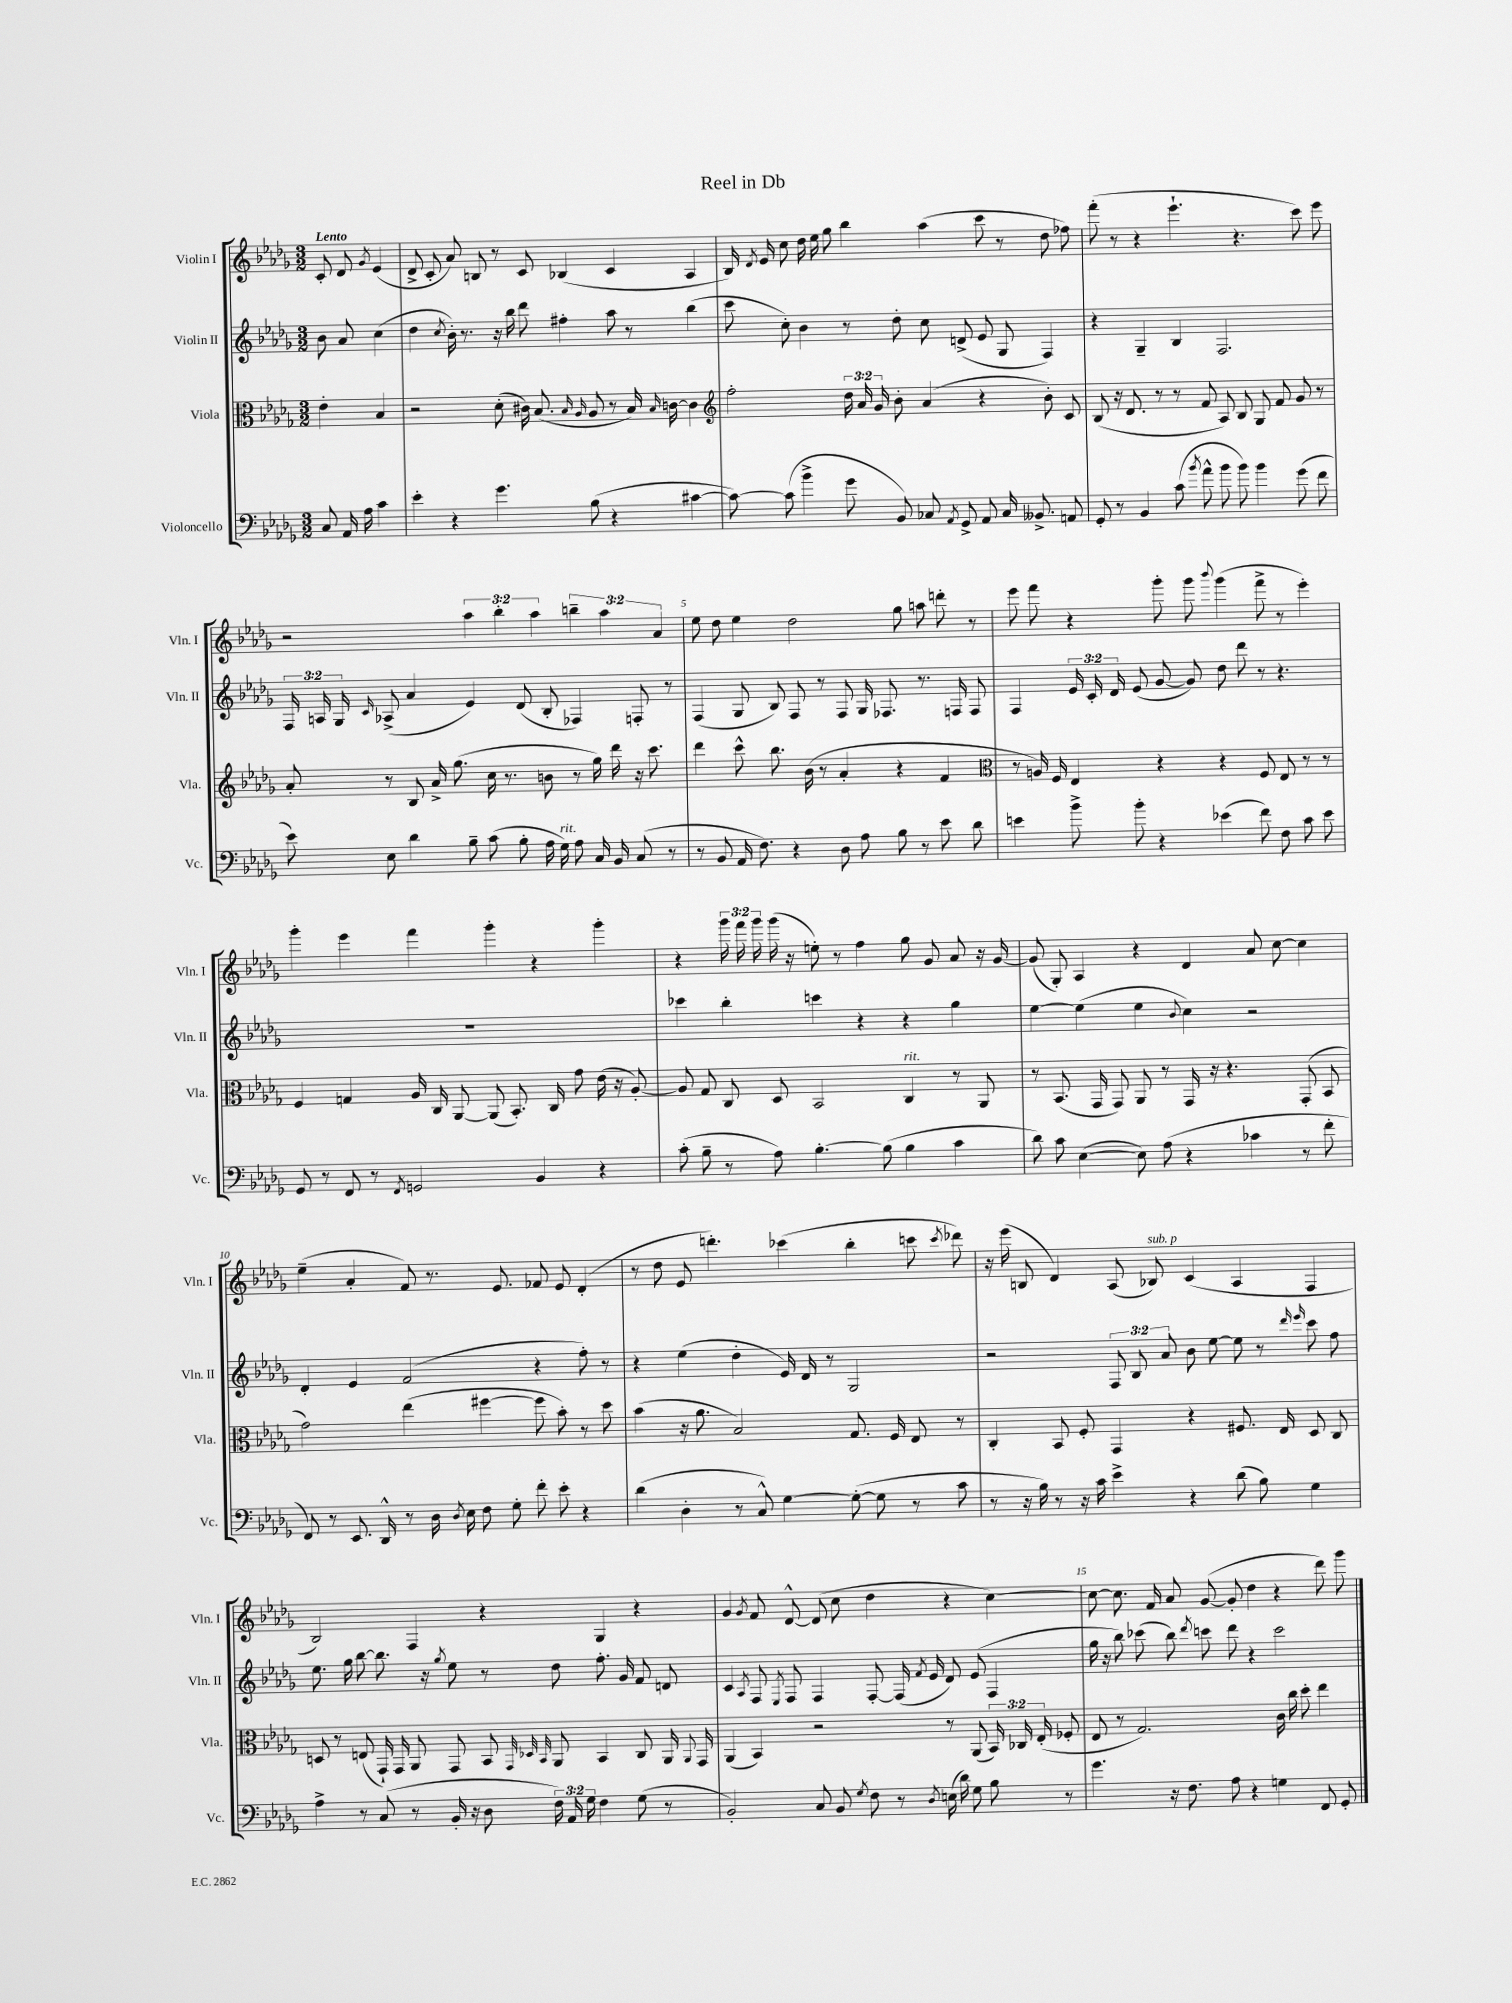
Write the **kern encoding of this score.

**kern	**kern	**kern	**kern
*staff4	*staff3	*staff2	*staff1
*clefF4	*clefC3	*clefG2	*clefG2
*k[b-e-a-d-g-]	*k[b-e-a-d-g-]	*k[b-e-a-d-g-]	*k[b-e-a-d-g-]
*M3/2	*M3/2	*M3/2	*M3/2
8C	4e-'	8b-	8c'
16AA-	.	8a-	8d-
16A-	.	.	.
.	.	.	8qg-
4c	4B-	(4cc	(4e-
=	=	=	=
4e-'	2r	4dd-	8d-^
.	.	.	8c'
.	.	8qcc	.
4r	.	16b-')	8a-)
.	.	8.r	.
.	.	.	8B
4.g-	(8d-'	16r	8r
.	.	16bb-	.
.	16c#)	8ddd-	8c
.	(8.B-	.	.
.	.	4ff#'	(4B-
.	16qqB-	.	.
.	16qqA-	.	.
(8B-	8A-	.	.
4r	8r	8aa-	4c
.	16B-)	8r	.
.	16qqB-	.	.
.	[16c	.	.
[4c#	4c]	(4bb-	4A-
=	=	=	=
*	*clefG2	*	*
8c#_)	2ff'	8ccc	16B-)
.	.	.	8qd-
.	.	.	16e-
(8c#]	.	8cc')	8cc
4b-^	.	4b-	16dd-
.	.	.	16ee-
.	.	.	8gg-
8g-	24dd-	8r	4bb-
.	24a-	.	.
.	24g-	.	.
8BB-)	8b-'	8dd-'	.
8C-	(4a-	8cc	(4aa-
8qAA-	.	.	.
8GG-^	.	(8d^	.
8AA-	4r	8e-	8ccc
16C-	.	8G-	8r
8.BB--^	.	.	.
.	8b-')	4F)	8dd-
8AA	8c	.	8ff-)
=	=	=	=
8GG-'	(8B-	4r	(8fff'
8r	16r	.	8r
.	8.d-	.	.
4BB-	.	4G-~	4r
.	8r	.	.
(8c	8r	4B-	4.eee-`
8qb-	.	.	.
8a-^^	8f	.	.
8b-	8A-)	2.F	.
8b-)	8B-	.	4.r
4b-	8G-	.	.
.	8f	.	.
(8g-	8g-	.	8ccc)
8f	8r	.	8eee-
=	=	=	=
8e-)	8a-'	24F	2r
.	.	24A	.
.	.	24G-	.
.	.	16qqc	.
8E-	8r	(8A-^	.
4d-	8B-	4a-	.
.	16a-^	.	.
.	(8.gg-	.	.
8B-~	.	4e-)	6aa-
(8c	16cc	.	.
.	.	.	6bb-'
.	8.r	.	.
8B-'	.	(8d-	.
.	.	.	6aa-
16A-	8b	8B-'	.
16G-)	.	.	.
8A-	8r	4F-)	6bb~
16C	16gg-)	.	.
.	.	.	6aa-
16BB-	16ddd-	.	.
(8C	16r	8F'	.
.	8.ccc	.	.
.	.	.	6a-
8r	.	8r	.
=	=	=	=
8r	4ddd-	(4F	8ee-
8BB-	.	.	8dd-
16AA-	8ccc^^	8G-	4ee-
8.F)	.	.	.
.	8.bb-	8B-)	.
4r	.	8F	2dd-
.	(16b-	.	.
.	8r	8r	.
8D-	4a-'	8F	.
8A-	.	16G-	.
.	.	8.F-	.
8B-	4r	.	8gg-
8r	.	8.r	8aa
8e-	4f	.	8ddd'
.	.	16F	.
8d-	.	8F	8r
=	=	=	=
*	*clefC3	*	*
4e	8r	4F	8eee-
.	16A)	.	8fff
.	16F	.	.
8b-^	4E-	24e-	4r
.	.	24c'	.
.	.	24d-	.
8b-'	.	(8e-	.
4r	4r	[8g-	8ggg-'
.	.	8g-])	8ggg-
.	.	.	8qqbbb-
(4e-	4r	8dd-	(4ggg-
.	.	8ddd-	.
8f)	8F	8r	8fff^
8F	8E-	4.r	8r
8c	8r	.	4eee-')
8e-	8r	.	.
=	=	=	=
8GG-	4F	1.r	4ggg-'
8r	.	.	.
8FF	4G	.	4eee-
8r	.	.	.
8qFF	.	.	.
2GG	16A-	.	4fff
.	16C	.	.
.	[8AA-	.	.
.	(8AA-]	.	4ggg-'
.	8.BB-')	.	.
4BB-	.	.	4r
.	16C	.	.
.	8g-	.	.
4r	(16e-	.	4ggg-'
.	16r	.	.
.	[8A-')	.	.
=	=	=	=
(8c'	8A-]	4ccc-	4r
8B-~	8G-	.	.
8r	8C	4bb-'	24ggg-
.	.	.	24fff
.	.	.	24ggg-
8A-)	8D-	.	(16ggg-
.	.	.	16r
[4.B-'	2BB-	4ccc	8ee')
.	.	.	8r
.	.	4r	4ff
(8B-]	.	.	.
4B-	4C	4r	8gg-
.	.	.	8g-
4c	8r	4gg-	8a-
.	8AA-	.	16r
.	.	.	[16g-
=	=	=	=
8d-)	8r	[4ee-	(8g-]
8c	(8.BB-	.	8G-')
([4E-	.	(4ee-]	4A-
.	16GG-	.	.
.	8GG-)	.	.
8E-])	8AA-	4ee-	4r
(8A-	8r	.	.
.	.	8qqb-	.
4r	16GG-	4cc)	4d-
.	16r	.	.
.	4.r	.	.
4c-	.	2r	8a-
.	.	.	[8cc
8r	(8GG-'	.	4cc]
8f'	8BB-	.	.
=	=	=	=
8FF)	2g-)	4d-'	(4ee-~
8r	.	.	.
8.EE-	.	4e-	4a-'
16DD-^^	.	.	.
8r	(4ee-	(2f	8f)
16D-	.	.	8.r
8qD-	.	.	.
16E-	.	.	.
8F	[4ff#	.	.
.	.	.	8.e-
8G-'	.	.	.
8f'	8ff#]	4r	8f-
8e-'	8b-')	.	8e-
4r	8r	8ff')	(4d-'
.	8dd-	8r	.
=	=	=	=
(4d-	(4b-	4r	8r
.	.	.	8dd-
4D-'	16r	(4ee-	8e-
.	8.a-	.	.
.	.	.	4.ddd')
8r	2B-)	4dd-'	.
8C^^)	.	.	.
[4G-	.	16e-)	(4ccc-
.	.	16d-	.
.	.	8r	.
(8G-'_	8.G-	2G-	4bb-'
8G-]	.	.	.
.	16F	.	.
8r	8E-	.	8ccc
.	.	.	8qccc
8c	8r	.	8ddd-)
=	=	=	=
8r	4C'	2r	16r
.	.	.	(16eee-
16r	.	.	8B
16B-)	.	.	.
8r	8BB-	.	4d-)
16r	8F'	.	.
16c	.	.	.
4e-^	4GG-	12F	(8A-
.	.	12B-	.
.	.	.	8B-)
.	.	12a-	.
4r	4r	8b-	(4c
.	.	[8ee-	.
(8d-	8.F#	8ee-]	4A-
8B-)	.	8r	.
.	16E-	.	.
.	.	16qqddd-	.
.	.	16qqeee-	.
4G-	8D-	8ccc	4F
.	8C	8ff	.
=	=	=	=
4A-^	8D	8.ee-	2B-)
.	8r	.	.
.	.	16gg-	.
8r	(8E	[8bb-	.
(8C	16GG-`)	8.bb-]	.
.	16GG-	.	.
8r	8AA-	.	4F
.	.	16r	.
.	.	8qgg-	.
16BB-'	8GG-	8ee-	.
16r	.	.	.
8D-	8BB-	8r	4r
.	32qqGG-	.	.
.	32qqD-	.	.
.	32qqBB-	.	.
24F)	8AA-	8dd-	.
24AA-	.	.	.
24G-	.	.	.
4F	4BB-	8.ff'	4G-
.	.	16g-	.
(8G-	8C	8f	4r
8r	16AA-	8d	.
.	8qqAA-	.	.
.	16GG-	.	.
=	=	=	=
2BB-')	(4AA-	4c	4g-
.	.	8qA-	8qg-
.	4BB-)	8F	8f
.	.	8qE-	.
.	.	8F	[8d-^^
8C	2r	4F	(8d-]
8BB-	.	.	8cc
8qG-	.	.	.
8F	.	[8F'	4dd-
8r	.	(16F]	.
.	.	8qf	.
.	.	16e-	.
8qD-	.	.	.
(16E	8r	8d-)	4r
16d-)	.	.	.
8G-	(8AA-	(8e-	.
8B-	24BB-)	4F	[4cc)
.	24C-	.	.
.	(24E-'	.	.
8r	8F-'	.	.
=	=	=	=
4.g-	8E-	16gg-	8cc_
.	.	16r	.
.	8r	8bb-)	8.cc]
.	2.G-)	(8ccc-	.
.	.	.	16f
16r	.	8bb-)	8a-
8.F	.	.	.
.	.	8qddd-	.
.	.	8ccc	([8g-
8A-	.	8ddd-	8g-']
4r	.	4r	4dd-
4G	16c	2ccc	4r
.	16cc	.	.
.	8dd-'	.	.
8FF	4ee-	.	8ddd-)
8GG-'	.	.	8ggg-
==	==	==	==
*-	*-	*-	*-
